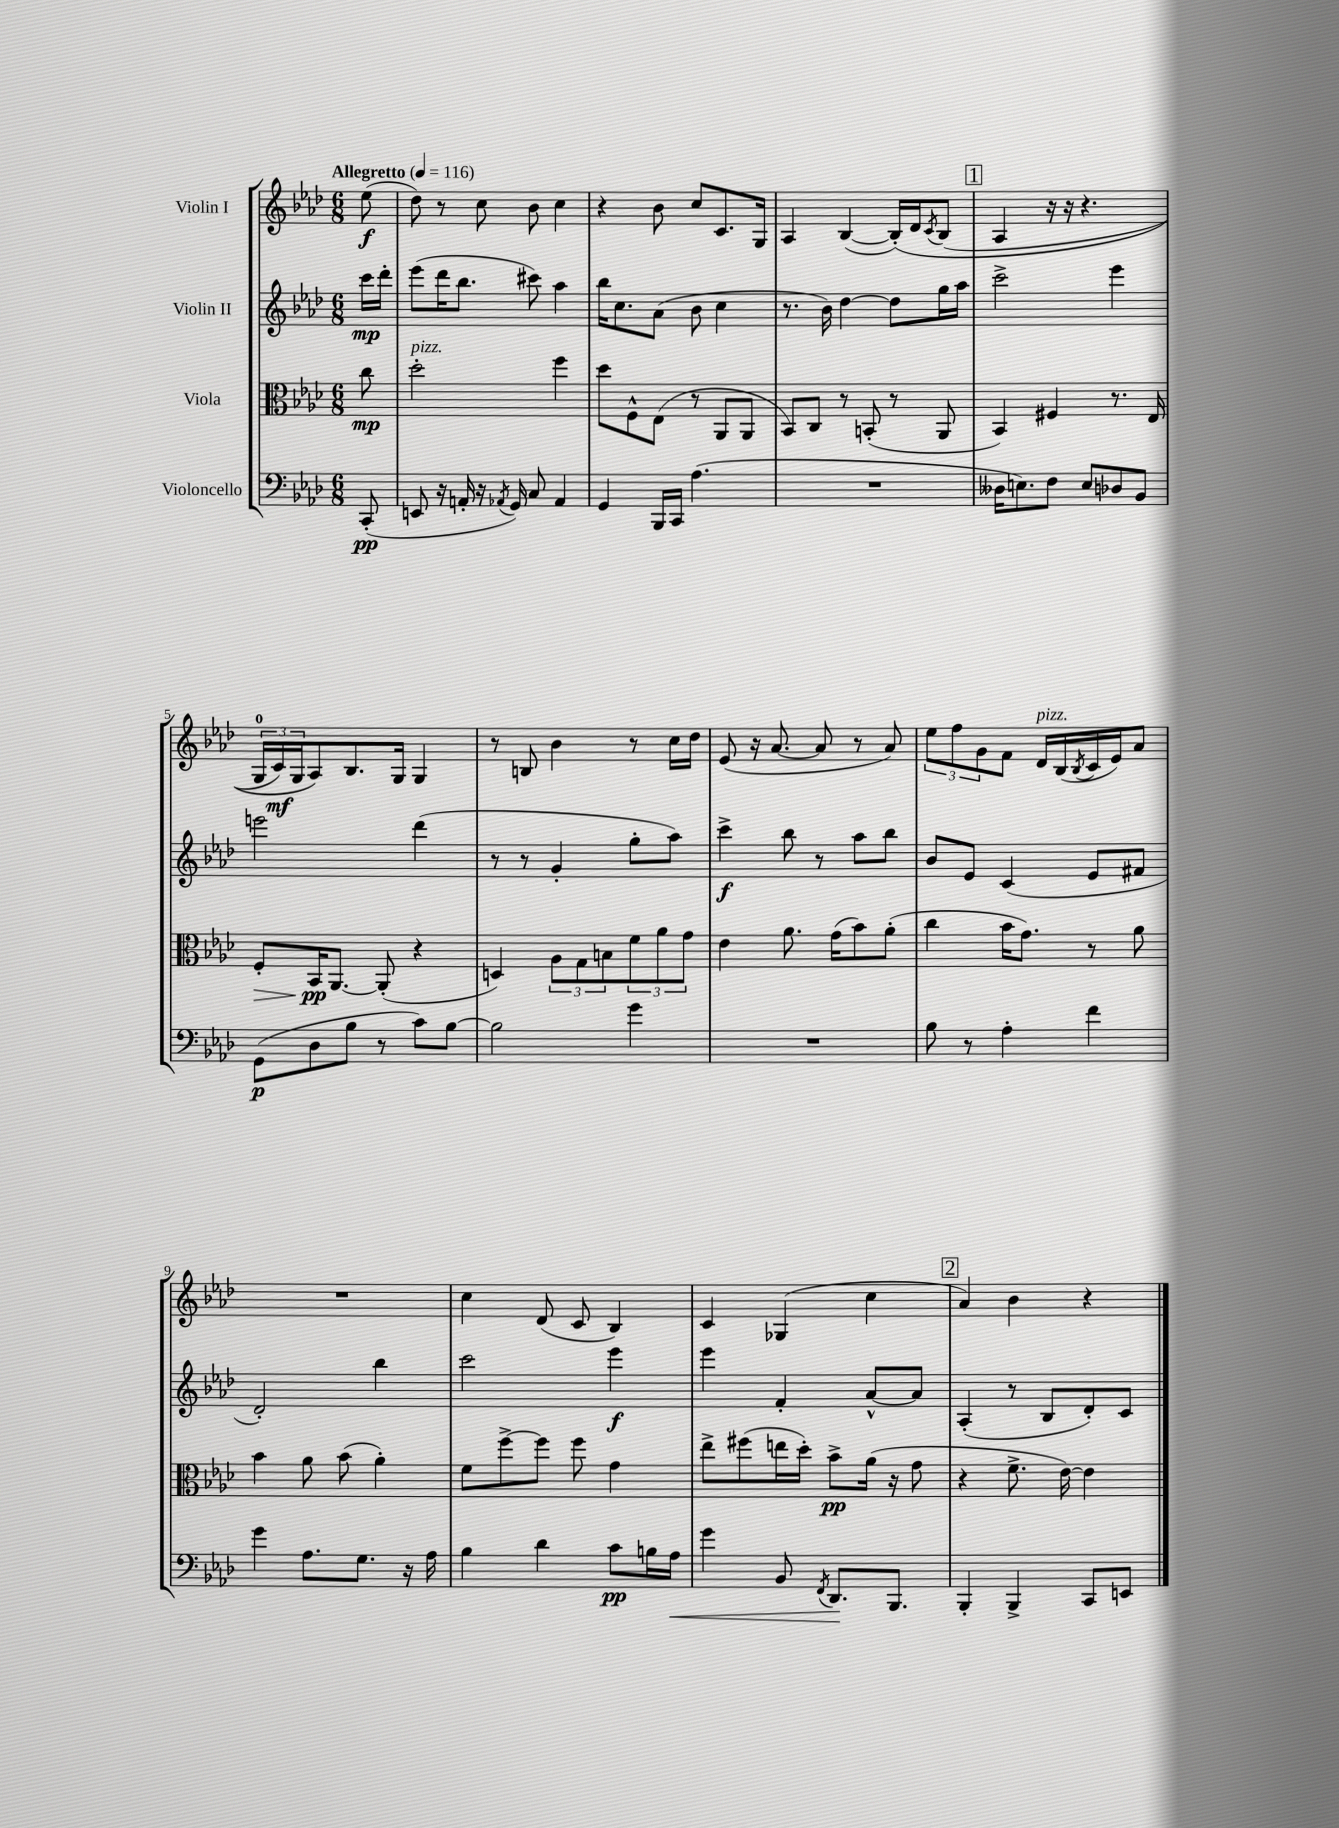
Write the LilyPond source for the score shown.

<<
\new StaffGroup <<
\new Staff = "s0" \with { instrumentName = "Violin I" } {
    \clef treble \key aes \major \numericTimeSignature \time 6/8 \partial 8 \tempo "Allegretto" 4 = 116
    ees''8\f( |
    des''8) r8 c''8 bes'8 c''4 |
    r4 bes'8 c''8 c'8. g16 |
    aes4 bes4~( bes16-.)\( des'16 \acciaccatura { c'8 } bes8( |
    \mark \markup { \box "1" } aes4 r16 r16 r4. |
    \tuplet 3/2 { g16-0 c'16\mf) g16 } aes8\) bes8. g16 g4 |
    r8 b8 bes'4 r8 c''16 des''16 |
    ees'8( r16 aes'8.~ aes'8 r8 aes'8) |
    \tuplet 3/2 { ees''8 f''8 g'8 } f'8 des'16^\markup { \italic "pizz." } bes16( \acciaccatura { bes8 } c'16 ees'16) aes'8 |
    R2. |
    c''4 des'8( c'8 bes4) |
    c'4 ges4( c''4 |
    \mark \markup { \box "2" } aes'4) bes'4 r4 \bar "|." |
}
\new Staff = "s1" \with { instrumentName = "Violin II" } {
    \clef treble \key aes \major \numericTimeSignature \time 6/8 \partial 8
    c'''16\mp des'''16-. |
    ees'''8( des'''16 bes''8. cis'''8) aes''4 |
    bes''16 c''8. aes'8( bes'8 c''4 |
    r8. bes'16) des''4~ des''8 g''16 aes''16 |
    \mark \markup { \box "1" } c'''2-> ees'''4 |
    e'''2 des'''4( |
    r8 r8 g'4-. g''8-. aes''8) |
    c'''4->\f bes''8 r8 aes''8 bes''8 |
    bes'8 ees'8 c'4( ees'8 fis'8 |
    des'2-.) bes''4 |
    c'''2 ees'''4\f |
    ees'''4 f'4-. aes'8~-^ aes'8 |
    \mark \markup { \box "2" } aes4-.( r8 bes8 des'8-.) c'8 \bar "|." |
}
\new Staff = "s2" \with { instrumentName = "Viola" } {
    \clef alto \key aes \major \numericTimeSignature \time 6/8 \partial 8
    c''8\mp |
    des''2-.^\markup { \italic "pizz." } f''4 |
    des''8 f8-^ ees8( r8 aes,8 aes,8 |
    bes,8) c8 r8 b,8-.( r8 aes,8 |
    \mark \markup { \box "1" } bes,4) fis4 r8. ees16 |
    f8-.\> bes,16\pp\! aes,8.~ aes,8-.( r4 |
    d4) \tuplet 3/2 { aes8 g8 b8 } \tuplet 3/2 { f'8 aes'8 g'8 } |
    ees'4 aes'8. g'16( bes'8) aes'8-.( |
    c''4 bes'16 g'8.) r8 aes'8 |
    bes'4 aes'8 bes'8( aes'4-.) |
    f'8 f''8~-> f''8 f''8 g'4 |
    ees''8-> fis''8( e''16 des''16-.) bes'8->\pp aes'16( r16 g'8 |
    \mark \markup { \box "2" } r4 f'8.-> ees'16~) ees'4 \bar "|." |
}
\new Staff = "s3" \with { instrumentName = "Violoncello" } {
    \clef bass \key aes \major \numericTimeSignature \time 6/8 \partial 8
    c,8-.\pp( |
    e,8 r16 a,16-. r16 \acciaccatura { aes,8 } g,16) c8 aes,4 |
    g,4 bes,,16 c,16 aes4.( |
    R2. |
    \mark \markup { \box "1" } deses16 e8.) f8 e8 des8 bes,8 |
    g,8\p( des8 bes8 r8 c'8) bes8~ |
    bes2 g'4 |
    R2. |
    bes8 r8 aes4-. f'4 |
    g'4 aes8. g8. r16 aes16 |
    bes4 des'4 c'8\pp b16 aes16\< |
    g'4 bes,8 \acciaccatura { f,8 } des,8.\! bes,,8. |
    \mark \markup { \box "2" } bes,,4-. bes,,4-> c,8 e,8 \bar "|." |
}
>>
>>
